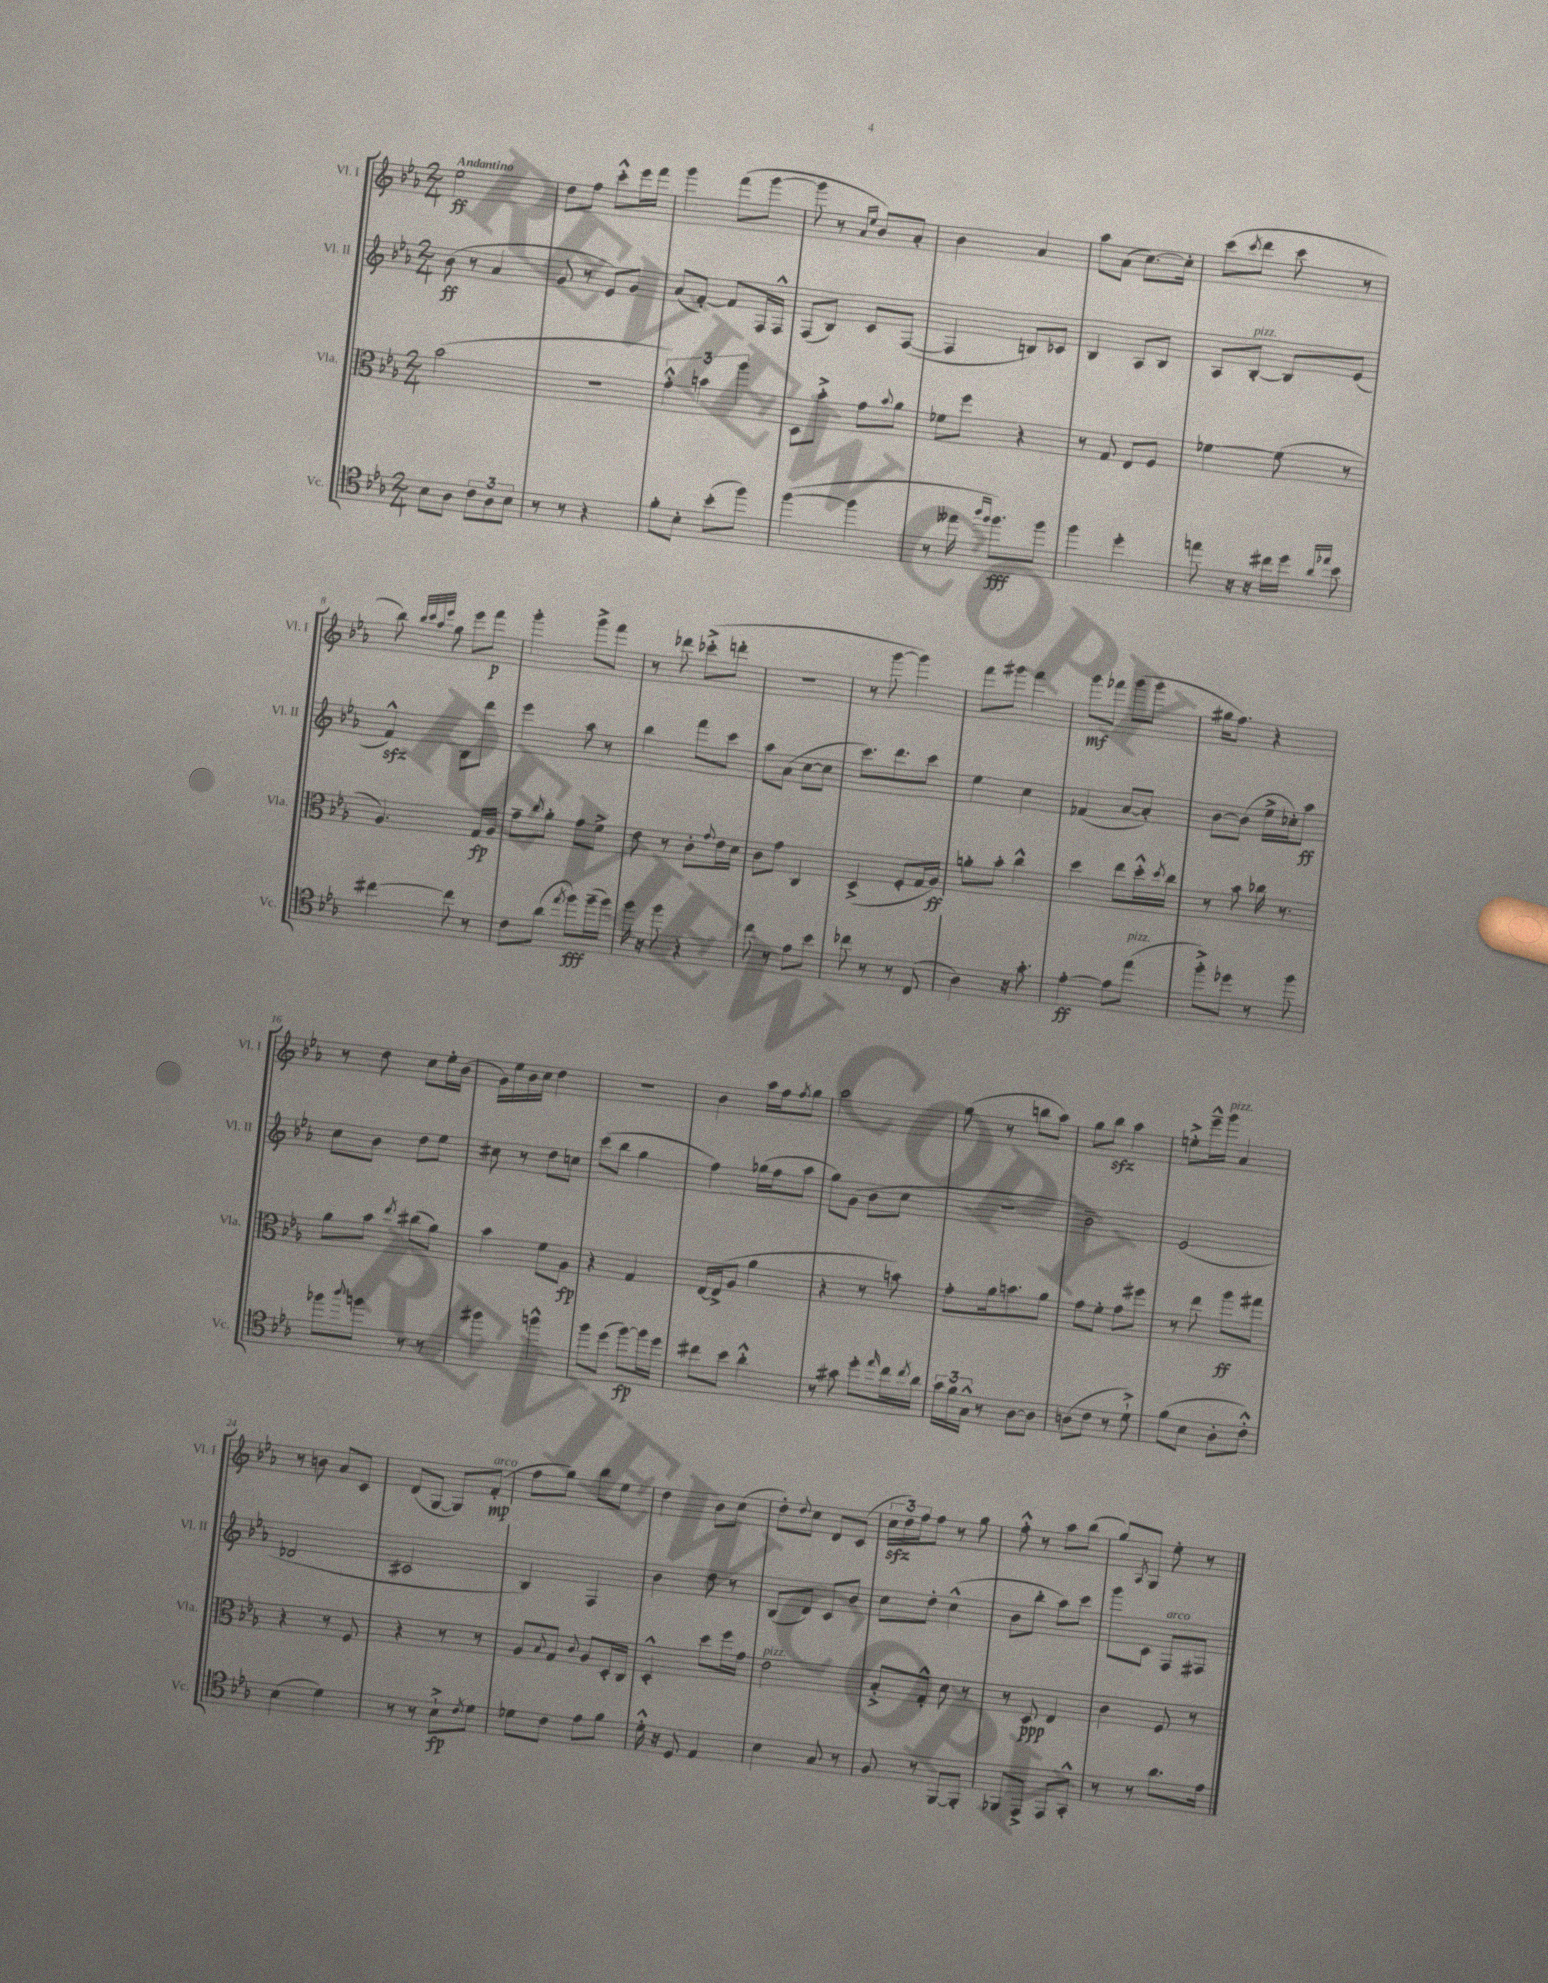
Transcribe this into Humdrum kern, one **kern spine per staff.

**kern	**kern	**kern	**kern
*staff4	*staff3	*staff2	*staff1
*clefC4	*clefC3	*clefG2	*clefG2
*k[b-e-a-]	*k[b-e-a-]	*k[b-e-a-]	*k[b-e-a-]
*M2/4	*M2/4	*M2/4	*M2/4
8B-	(2b-	(8b-	2ee-
8A-	.	8r	.
12c	.	4a-	.
12A-	.	.	.
12B-	.	.	.
=	=	=	=
8r	2r	8g	8dd
8r	.	8r	8ff
4r	.	8e-)	8ccc'^^
.	.	8g	16eee-
.	.	.	16fff
=	=	=	=
8f'	6g'^^)	(8a-	4ggg
8B-'	.	[8f')	.
.	6b	.	.
(8b-'	.	8f]	(8fff
.	6aa-	.	.
8ff)	.	16F	[8ggg
.	.	16F^^	.
=	=	=	=
([4ff	8D	(8F	8ggg]
.	8b-'^	8B-)	8r
.	.	.	16qqa-
.	.	.	16qqee-
4ff]	8g	8c	8b-)
.	8qqb-	.	.
.	8a-	([8F	8a-'
=	=	=	=
8r	8f-	4F]	4b-
16ee--	8ff	.	.
16qqaa-	.	.	.
16qqff	.	.	.
8.ff)	.	.	.
.	4r	8B)	4a-
8ff	.	8c-	.
=	=	=	=
4ff	8r	4B-	8aa-
.	8G	.	(8a-
4dd'	8E-	8A-	[8.cc)
.	8F	8B-	.
.	.	.	16cc']
=	=	=	=
8ee	[4f-	8A-	(8ccc
.	.	.	8qccc
16r	.	[8B-'	8ddd
16r	.	.	.
16cc#	(8f-]	8B-]	8ccc
16dd	.	.	.
16qqa-	.	.	.
16qqee-	.	.	.
8b-	8r	(8e-	8r
=	=	=	=
[4cc#	4.A-)	4f^^)	8bb-)
.	.	.	32qqbb-
.	.	.	32qqccc
.	.	.	32qqaa-
.	.	.	32qqeee-
.	.	.	8gg
8cc#]	.	8B-	8eee-
8r	16G	8ddd	8fff
.	16A-	.	.
=	=	=	=
8c	8g~	4eee-	4ggg'
.	8qqcc	.	.
(8a-	8a-'	.	.
8qee-	.	.	.
8ff)	8g	8aa-	8ggg^
(16ff~	8f^	8r	8fff
16ff)	.	.	.
=	=	=	=
16ff	8e-	4bb-	8r
16r	.	.	.
8ff	8r	.	8ddd-
4r	8c'	8fff	(8ccc-'^
.	8qqg	.	.
.	16e-	8ccc	8ddd'
.	16d	.	.
=	=	=	=
8cc	8c	8aa-	2r
8r	8g	(8a-	.
8e-	4C	[8cc	.
8b-	.	8cc]	.
=	=	=	=
8cc-	(4D^	8.ccc)	8r
8r	.	.	[8ggg
.	.	8.ddd	.
8r	8F'	.	4ggg])
(8C	16G	8ccc	.
.	16A-)	.	.
=	=	=	=
4A-)	8a'	4ee-	8fff
.	8b-'	.	8ggg#
16r	4cc^^	4cc	4fff
8.g'	.	.	.
=	=	=	=
[4e-'	4dd	(4f-	8ggg
.	.	.	8fff-
8e-]	8ee-	[8a-	(8ggg
(8ee-	16dd'^^	8a-'])	8ggg
.	8qdd	.	.
.	16cc	.	.
=	=	=	=
8ff'^)	8r	[8b-	16gg#
.	.	.	8.ff)
8dd-	8b-	(8b-]	.
8r	16cc-	16ee-^	4r
.	8.r	16cc-')	.
8ff	.	8aa-	.
=	=	=	=
8ff-	8a-	8cc	8r
8qqaa-	.	.	.
8ff	8b-	8b-	8dd
.	8qee-	.	.
8r	(8cc#	8dd	8cc
8r	8a-)	8ee-	16ee-'
.	.	.	(16b-
=	=	=	=
4ff#	4b-	8cc#	16g)
.	.	.	16ee-
.	.	8r	16b-
.	.	.	16cc
4ff^^	8f	8dd	4dd
.	8A-	8cc	.
=	=	=	=
8ff	4r	(8ccc	2r
(8dd	.	8bb-	.
[8ff)	4G	4gg	.
16ff]	.	.	.
16dd	.	.	.
=	=	=	=
8cc#	[16E-	4ff)	4b-
.	(16E-^]	.	.
8b-	8A-	.	.
4a-'^^	4a-	(16gg-	16aa-
.	.	16ff	16ff
.	.	.	8qff
.	.	8aa-	8gg
=	=	=	=
8r	4r	8gg)	2aa-
8g#	.	(8g	.
8dd'	8r	8b-	.
16qqee-	.	.	.
16cc	8b)	8cc	.
8qcc	.	.	.
16a-	.	.	.
=	=	=	=
24g	8g'	2r	(8gg
24f	.	.	.
24G^^	.	.	.
8r	16a-	.	8r
.	8.b	.	.
[8A-	.	.	8bb
8A-]	8a-	.	8aa-)
=	=	=	=
(8A	8g	2b-~)	8gg
8c	8f'	.	8bb-
8r	8g	.	4aa-
8d`^)	8ff#	.	.
=	=	=	=
(8f	8r	(2e-	8ee'^
8B-	8ee-	.	16eee-~^^
.	.	.	16ggg
8A-'	8aa-	.	4a-
8c'^^)	8gg#	.	.
=	=	=	=
(4B-	4r	2d-	8r
.	.	.	8b
4d)	8r	.	8a-
.	8F	.	8c
=	=	=	=
8r	4r	2c#	(8d
8r	.	.	[8G
8B-`^	8r	.	8G])
8qc	.	.	.
8d	8r	.	(8f'
=	=	=	=
8d-	8A-	4B-)	8ff
.	8qqB-	.	.
8c	8G	.	8gg)
.	8qqc	.	.
8e-	8A-	4F	8bb-
8f	16D'	.	8ee-
.	16C	.	.
=	=	=	=
16d'^^	4D'^^	4b-	4dd
16r	.	.	.
8D	.	.	.
4E-	8dd	8dd	8b-
.	16ff	8r	(8cc
.	16g	.	.
=	=	=	=
4B-	2e-	(8B-	8dd')
.	.	.	8qqdd
.	.	8d)	8cc
8G	.	8c	8d
8r	.	8b-	(8c
=	=	=	=
8F	8B-'^	8cc	24cc
.	.	.	24dd)
.	.	.	24ff
8r	8G'^^	8dd'	8ff
[8FF	8d	(4cc^^	8r
8FF']	8r	.	8gg
=	=	=	=
8FF-	8r	8b-	8ff'^^
8EE-^	8D	8bb-'	8r
8EE-	4E-	8aa-)	8aa-
8GG'^^	.	8ccc	(8bb-
=	=	=	=
8r	4c	8ggg	8gg)
.	.	.	8qA-
8r	.	8c	8G
8.a-	8F	8F	8ee-'
.	8r	8F#	8r
16e-	.	.	.
==	==	==	==
*-	*-	*-	*-
